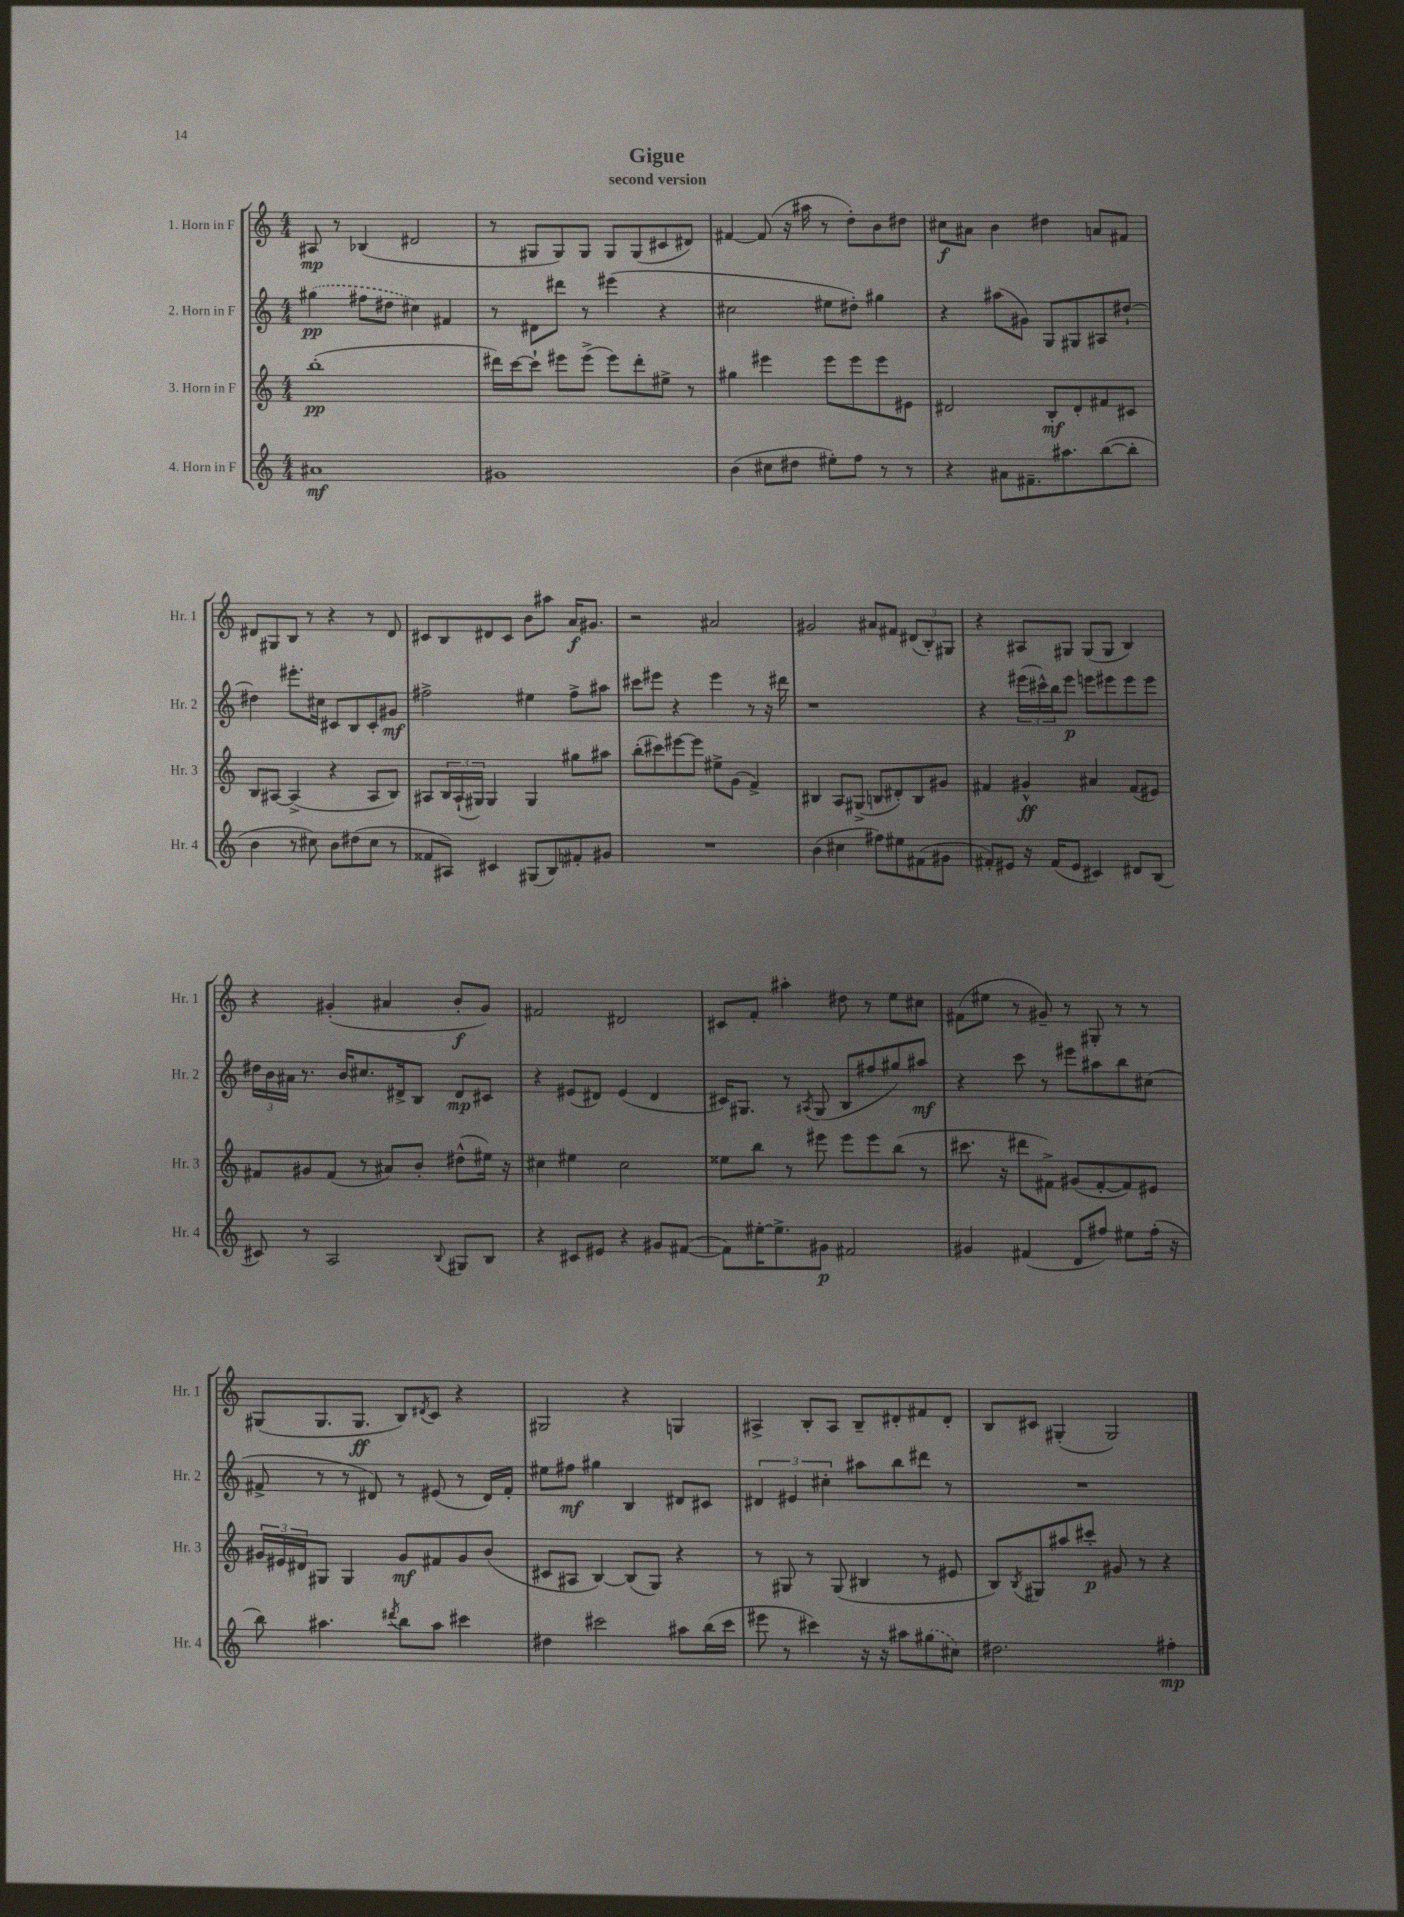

**kern	**kern	**kern	**kern
*staff4	*staff3	*staff2	*staff1
*clefG2	*clefG2	*clefG2	*clefG2
*k[]	*k[]	*k[]	*k[]
*M4/4	*M4/4	*M4/4	*M4/4
1a#	(1bb'	(4gg#\	8A#/
.	.	.	8r
.	.	8ff#\L	(4B-/
.	.	8dd#\J	.
.	.	4cc#\)	2d#/
.	.	4f#/	.
=	=	=	=
1g#	16ddd#\LL)	8r	8r
.	[16ccc\J	.	.
.	8ccc`\]J	8d#\L	8G#/L
.	8eee#\L	8ddd#\J	8G#/)
.	(8eee#^\J	8r	8G#/J
.	8eee#\L)	(4eee#\	8G#/L
.	8ddd#'\	.	(8G#/
.	8ee#^\J	4r	8c#/
.	8r	.	8d#/J)
=	=	=	=
(4b\	4gg#\	2cc#\	[4f#/
8cc#\L	4eee#\	.	(8f#/]
8dd#\J	.	.	16r
.	.	.	16aa#\
8ee#'\L)	8eee#\L	8ee#\L	8r
8ff\J	8eee#\	8dd#'\J)	8dd'\L)
8r	8eee#\	4gg#\	8b\
8r	8e#\J	.	8dd#\J
=	=	=	=
4r	2d#/	4r	8cc#\L
.	.	.	8a#\J
8a#\L	.	(8aa#\L	4b\
8.f#~\	.	8g#\J)	.
.	8B'/L	8G/L	4dd#\
8.aa#\	.	.	.
.	8d#'/	8G#/	.
([8bb\	8f#/	8A#/	8a/L
8bb'\]J	8c#/J	[8dd#`/J	8f#/J
=	=	=	=
4b\	8B/L	4dd#\]	8d#/L
.	[8A#/J	.	8G#/
8r	(4A#^/]	8.eee#'\L	8B/J
8cc#\)	.	.	8r
.	.	16cc#\Jk	.
8b\L	4r	8c#/L	4r
(8dd#\	.	8B/	.
8cc#\J	8A#/L	8c#'/	8r
8r	8B/J)	8g#/J	8d#/
=	=	=	=
8f##/L	8A#/L	2ff#^\	8c#/L
8A#/J)	24B/L	.	8B/
.	(24A#`/	.	.
.	24G#/JJ)	.	.
4c#/	4G#/	.	8d#/
.	.	.	8c#/J
(8G#/L	4G#/	4ee#\	8b\L
8B/)	.	.	8aa#\J
8f#'/	8gg#\L	8ff#^\L	16a/LK
.	.	.	8.g#/J
8g#/J	8aa#\J	8aa#\J	.
=	=	=	=
1r	(8bb'\L	8ccc#\L	2r
.	8ccc#\)	8eee#\J	.
.	[8eee#\	4r	.
.	8eee#\]J	.	.
.	8ee#^\L	4eee#\	2a#/
.	(8g\J	.	.
.	4f^/)	8r	.
.	.	16r	.
.	.	16ddd#\	.
=	=	=	=
(4b\	4B#/	1r	2g#/
4cc#\	8A/L	.	.
.	(8G#^/J	.	.
8ff#\L)	8B/L	.	8a#/L
8ee#\	8d#'/)	.	8f#/J
(8f#\	8B/	.	(12d#/L
.	.	.	12B'/)
8g#\J	8g#/J	.	.
.	.	.	12G#/J
=	=	=	=
8f#'/L)	4f#/	4r	4r
8e#/J	.	.	.
16r	4g#^^/	(24eee#\LL	8A#/L
.	.	24ccc#^^\)	.
(16f#/LK	.	.	.
.	.	24bb\J	.
8e#/J	.	8eee#\J	8G#/J
4c#/)	4a#/	8eee\L	(8G#/L
.	.	8eee#\	8G#/J
8d#/L	(8f#/L	8eee#\	4B/)
(8B/J	8e#/J)	8eee#\J	.
=	=	=	=
8c#/)	8f#/L	24dd#\LL	4r
.	.	24b\	.
.	.	24a#\JJ	.
8r	8g#/	8.r	.
2A/	(8f#/J	.	(4g#'/
.	.	16b/LK	.
.	8r	8.cc#/	.
.	8a#/L)	.	4a#/
.	.	16d#^/k	.
.	8b'/J	8B/J	.
8qqB/	.	.	.
8G#/L	(8dd#^^\L	8d#/L	8b'/L
8B/J	16ee#\Jk)	8c#/J	8g#/J)
.	16r	.	.
=	=	=	=
4r	4cc#\	4r	2f#/
8c#/L	4ee#\	(8e#/L	.
8e#/J	.	8d#/J)	.
4r	2cc#\	(4e#/	2d#/
8g#/L	.	4d#/	.
([8f#/J	.	.	.
=	=	=	=
8f#\]L)	8ee##\L	16c#/LK)	8c#/L
.	.	8.G#/J	.
[16ee#'\K	8bb\J	.	8f'/J
8.ee#^\]	.	.	.
.	8r	8r	4aa#'\
.	.	8qA#/	.
8g#\J	8eee#\	(8G#/	.
2f#/	8eee#\L	8B/L	8dd#\
.	8eee#\	8ff#/	8r
.	(8bb\J	8gg#/)	8ee\L
.	8r	8aa#/J	8cc#\J
=	=	=	=
4g#/	8.ccc#\	4r	(8f#\L
.	.	.	8ee#\J
.	16r	.	.
(4f#/	8ddd#\L	8ccc\	8r
.	8f#^\J)	8r	8g#~/)
8d/L	(8g#/L	8eee#\L	8r
8ff#/J)	[8f#'/	8aa#\	8G#'/
8ee#\L	8f#/])	8bb\	8r
(16ff#'\Jk	8e#/J	(8cc#\J	8r
16r	.	.	.
=	=	=	=
8bb\)	24g#/LL	8f#^/	(8G#/L
.	24e#/	.	.
.	24d#/J	.	.
4.aa#\	8G#/J	8r	8.G#/
.	4G#/	8r	.
.	.	.	8.G#/J
.	.	8d#/)	.
8qddd#/	.	.	.
8bb\L	8g#/L	8r	8B/L)
.	.	.	8qd#/
8aa#\J	8f#/	(8e#/	8c/J
4ccc#\	8g#/	8r	4r
.	(8b/J	16d#/LL)	.
.	.	16f#'/JJ	.
=	=	=	=
4dd#\	8c#/L	8ee#\L	2G#/
.	8A#/J	8ff#\J	.
2ccc#\	[4B/)	4gg#\	.
.	(8B/]L	4B/	4r
.	8G/J)	.	.
8aa#\L	4r	8d#/L	4G/
(16bb\L	.	8c#/J	.
16ccc#\JJ	.	.	.
=	=	=	=
8eee#\	8r	6d#/	4A#^/
8r	8G#/	.	.
.	.	6e#/	.
4ccc#\)	8r	.	8B'/L
.	.	6cc#'\	.
.	(8G#/	.	8A#/J
16r	4B#/	8aa#\L	8B~/L
16r	.	.	.
8aa#\L	.	8bb\	8d#'/
(8gg#\	8r	8ddd#\J	8f#/
8cc#\J)	8e#/	8r	8d#'/J
=	=	=	=
2.dd#\	8B/L)	1r	8B/L
.	8qB/	.	.
.	8G#/	.	8c#/J
.	8aa#/	.	(4G#'/
.	8ccc#'/J	.	.
.	8g#/	.	2G#/)
.	8r	.	.
4ff#'\	4r	.	.
==	==	==	==
*-	*-	*-	*-
